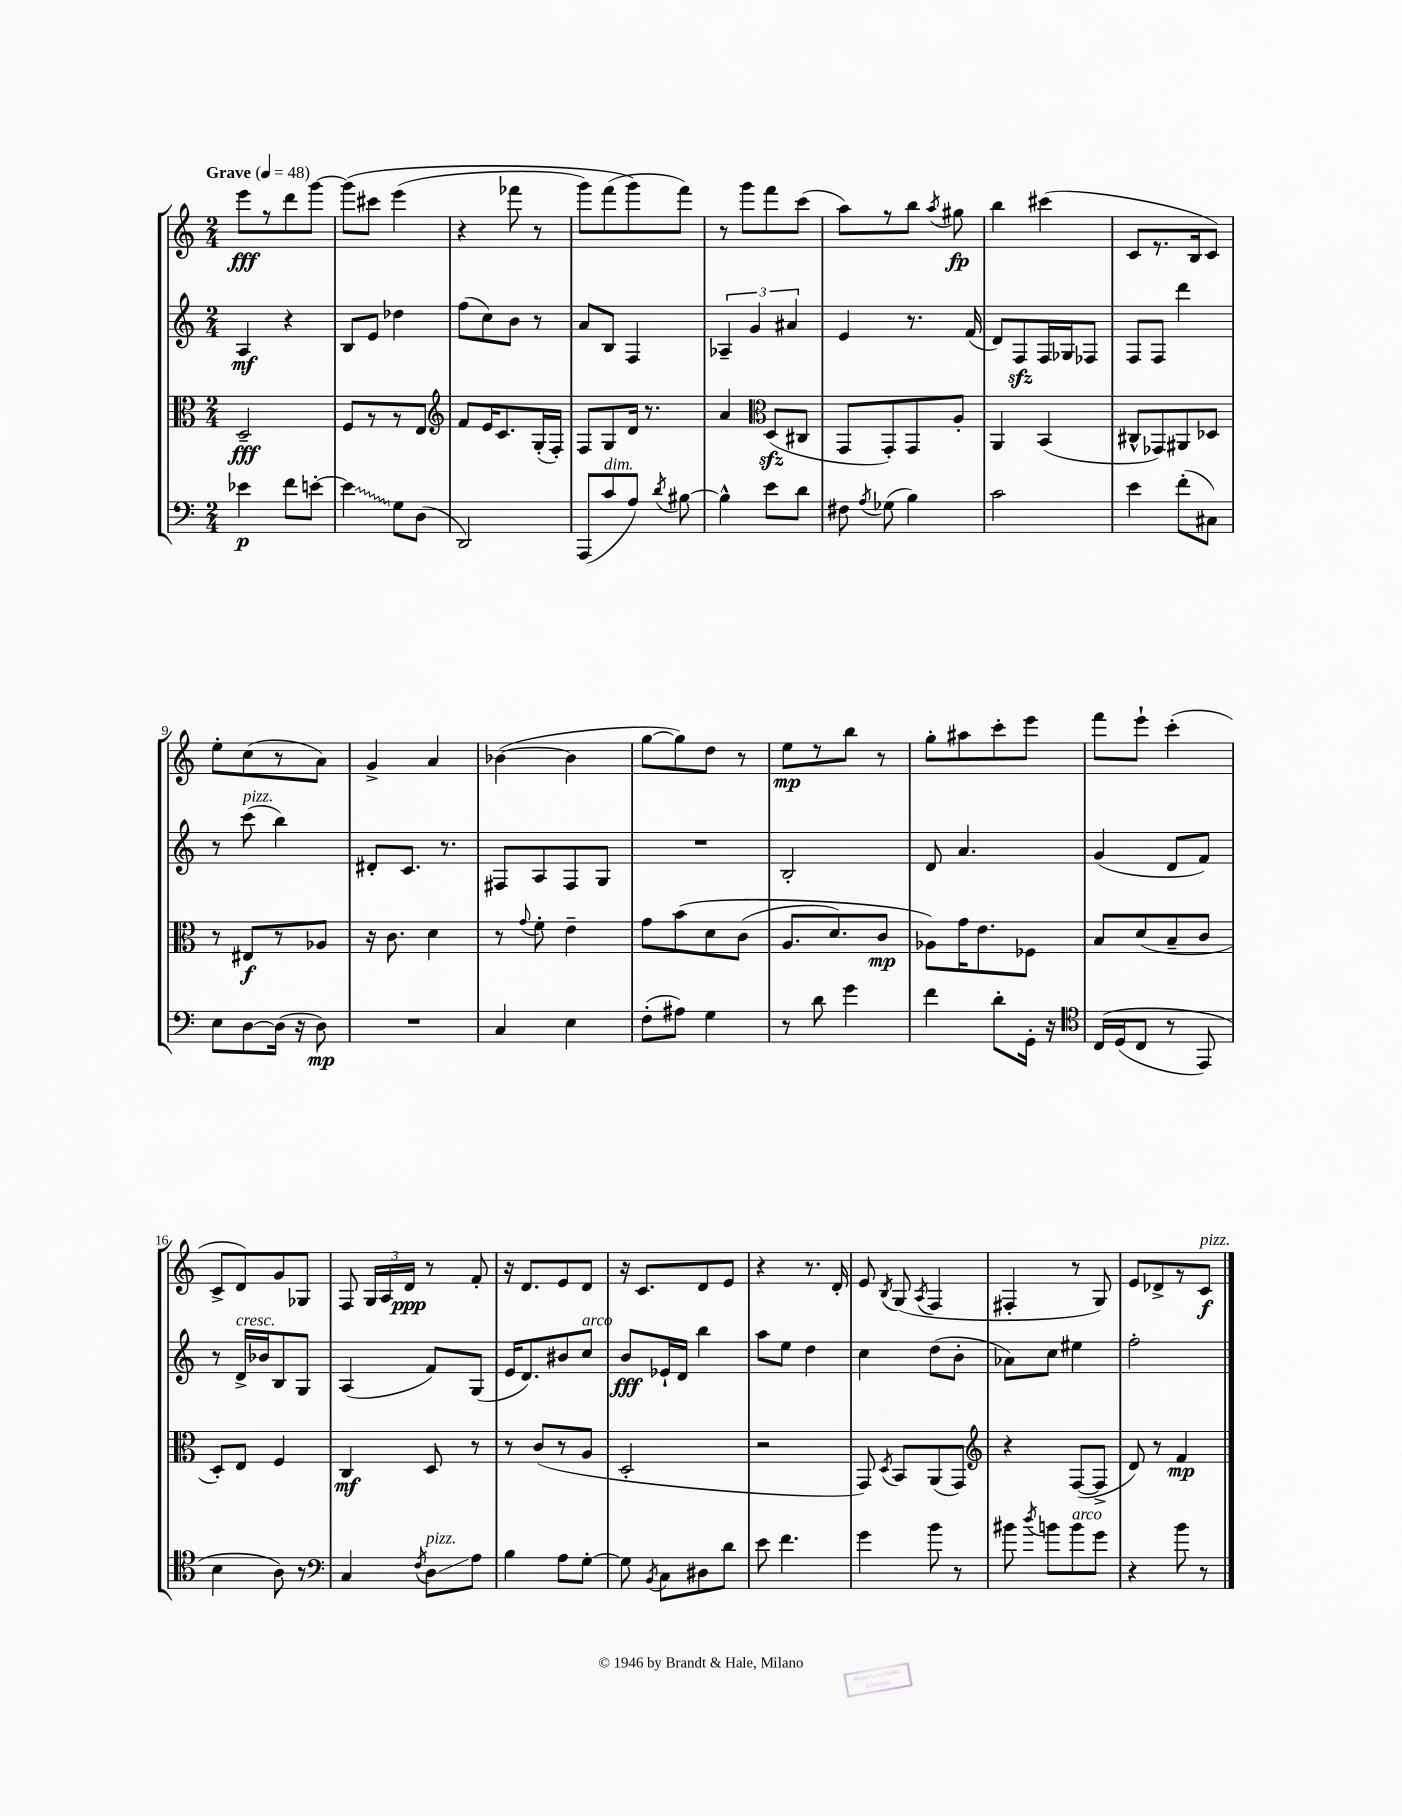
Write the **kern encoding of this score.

**kern	**kern	**kern	**kern
*staff4	*staff3	*staff2	*staff1
*clefF4	*clefC3	*clefG2	*clefG2
*k[]	*k[]	*k[]	*k[]
*M2/4	*M2/4	*M2/4	*M2/4
*MM48	*MM48	*MM48	*MM48
4e-\	2D~/	4A/	8eee\L
.	.	.	8r
8f\L	.	4r	8ddd\
[8e'\J	.	.	[8ggg\J
=	=	=	=
4e\]	8F/L	8B/L	&(8ggg\]L
.	8r	8e/J	8ccc#\J
8G\L	8r	4dd-\	(4eee\
(8D\J	8E/J	.	.
=	=	=	=
*	*clefG2	*	*
2DD/)	8f/L	(8ff\L	4r
.	16e/K	8cc\)	.
.	8.c/	.	.
.	.	8b\J	8fff-\
.	(16G'/L	8r	8r
.	16F'/JJ)	.	.
=	=	=	=
(8AAA/L	8F/L	8a/L	8ggg\L)
8c/	8G/	8B/J	(8fff\
8A/J)	16d/Jk	4F/	8ggg\&)
.	8.r	.	.
8qd/	.	.	.
[8B#\	.	.	8fff\J)
=	=	=	=
4B#^^\]	4a/	6A-~/	8r
.	.	.	8ggg\L
.	.	6g/	.
*	*clefC3	*	*
8e\L	(8D/L	.	8fff\
.	.	6a#/	.
8d\J	8C#/J	.	(8ccc\J
=	=	=	=
8F#\	8GG/L	4e/	8aa\L)
8qA/	.	.	.
(8G-\	8GG'/)	.	8r
4B\)	8GG/	8.r	8bb\J
.	.	.	8qaa/
.	8A'/J	.	8gg#\
.	.	(16f/	.
=	=	=	=
2c\	4AA/	8d/L)	4bb\
.	.	8F/	.
.	(4BB/	16F/L	(4ccc#\
.	.	16G-/J	.
.	.	8F-/J	.
=	=	=	=
4e\	8C#^^/L	8F/L	8c/L
.	8GG-/)	8F/J	8.r
(8f'\L	8AA#/	4ddd\	.
.	.	.	16B/k
8C#\J)	8D-/J	.	8c/J)
=	=	=	=
8E\L	8r	8r	8ee'\L
[8D\	8E#/L	(8ccc\	(8cc\
(16D\]Jk	8r	4bb\)	8r
16r	.	.	.
8D\)	8A-/J	.	8a\J)
=	=	=	=
2r	16r	8d#'/L	4g^/
.	8.c\	.	.
.	.	8.c/J	.
.	4d\	.	4a/
.	.	8.r	.
=	=	=	=
4C/	8r	8F#/L	([4b-\
.	8qqg/	.	.
.	8f'\	8A/	.
4E\	4e~\	8F#/	4b-\]
.	.	8G/J	.
=	=	=	=
(8F'\L	8g\L	2r	[8gg\L
8A#\J)	&(8b\	.	8gg\])
4G\	8d\	.	8dd\J
.	(8c\J	.	8r
=	=	=	=
8r	8.A/L	2B'/	8ee\L
8d\	.	.	8r
.	8.d/)	.	.
4g\	.	.	8bb\J
.	8c/J	.	8r
=	=	=	=
4f\	8A-\L&)	8d/	8gg'\L
.	16g\K	4.a/	8aa#\
.	8.e\	.	.
8d'\L	.	.	8ccc'\
16GG'\Jk	8F-\J	.	8eee\J
16r	.	.	.
=	=	=	=
*clefC4	*	*	*
&(16C/LL	8B/L	(4g/	8fff\L
(16D/J	.	.	.
8C/J	(8d/	.	8eee`\J
8r	8B~/	8d/L	(4ccc'\
8EE/)	8c/J	8f/J)	.
=	=	=	=
4B\	8D'/L)	8r	8c^/L
.	8E/J	16d^/LL	8d/)
.	.	16b-/J	.
8A\&)	4F/	8B/	8g/
8r	.	8G/J	8G-/J
=	=	=	=
*clefF4	*	*	*
4C/	4C/	(4A/	8F/
.	.	.	24G/LL
.	.	.	24A/
.	.	.	24d/JJ
8qF/	.	.	.
8D\L	8D/	8f/L)	8r
8A\J	8r	(8G/J	8f'/
=	=	=	=
4B\	8r	16e/LK	16r
.	.	8.d/)	8.d/L
.	(8c/L	.	.
8A\L	8r	8b#/	8e/
[8G'\J	8A/J	8cc/J	8d/J
=	=	=	=
8G\]	2D'/	8b/L	16r
.	.	.	8.c/L
8qBB/	.	.	.
8C\L	.	16e-`/L	.
.	.	16d/JJ	.
8D#\	.	4bb\	8d/
8d\J	.	.	8e/J
=	=	=	=
8e\	2r	8aa\L	4r
4.f\	.	8ee\J	.
.	.	4dd\	8.r
.	.	.	16d'/
=	=	=	=
4g\	8GG/)	4cc\	8e/
.	8qD/	.	8qB/
.	8BB/L	.	(8G/
.	.	.	8qA/
8b\	(8AA/	(8dd\L	4F/
8r	8GG/J)	8b'\J	.
=	=	=	=
*	*clefG2	*	*
8b#\	4r	8a-\L)	4F#'/
8qdd/	.	.	.
8b\L	.	8cc\J	.
8b\	([8F/L	4ee#\	8r
8g\J	8F^/]J	.	8G/)
=	=	=	=
4r	8d/)	2ff'\	8e/L
.	8r	.	8d-^/
8b\	4f/	.	8r
8r	.	.	8c/J
==	==	==	==
*-	*-	*-	*-
